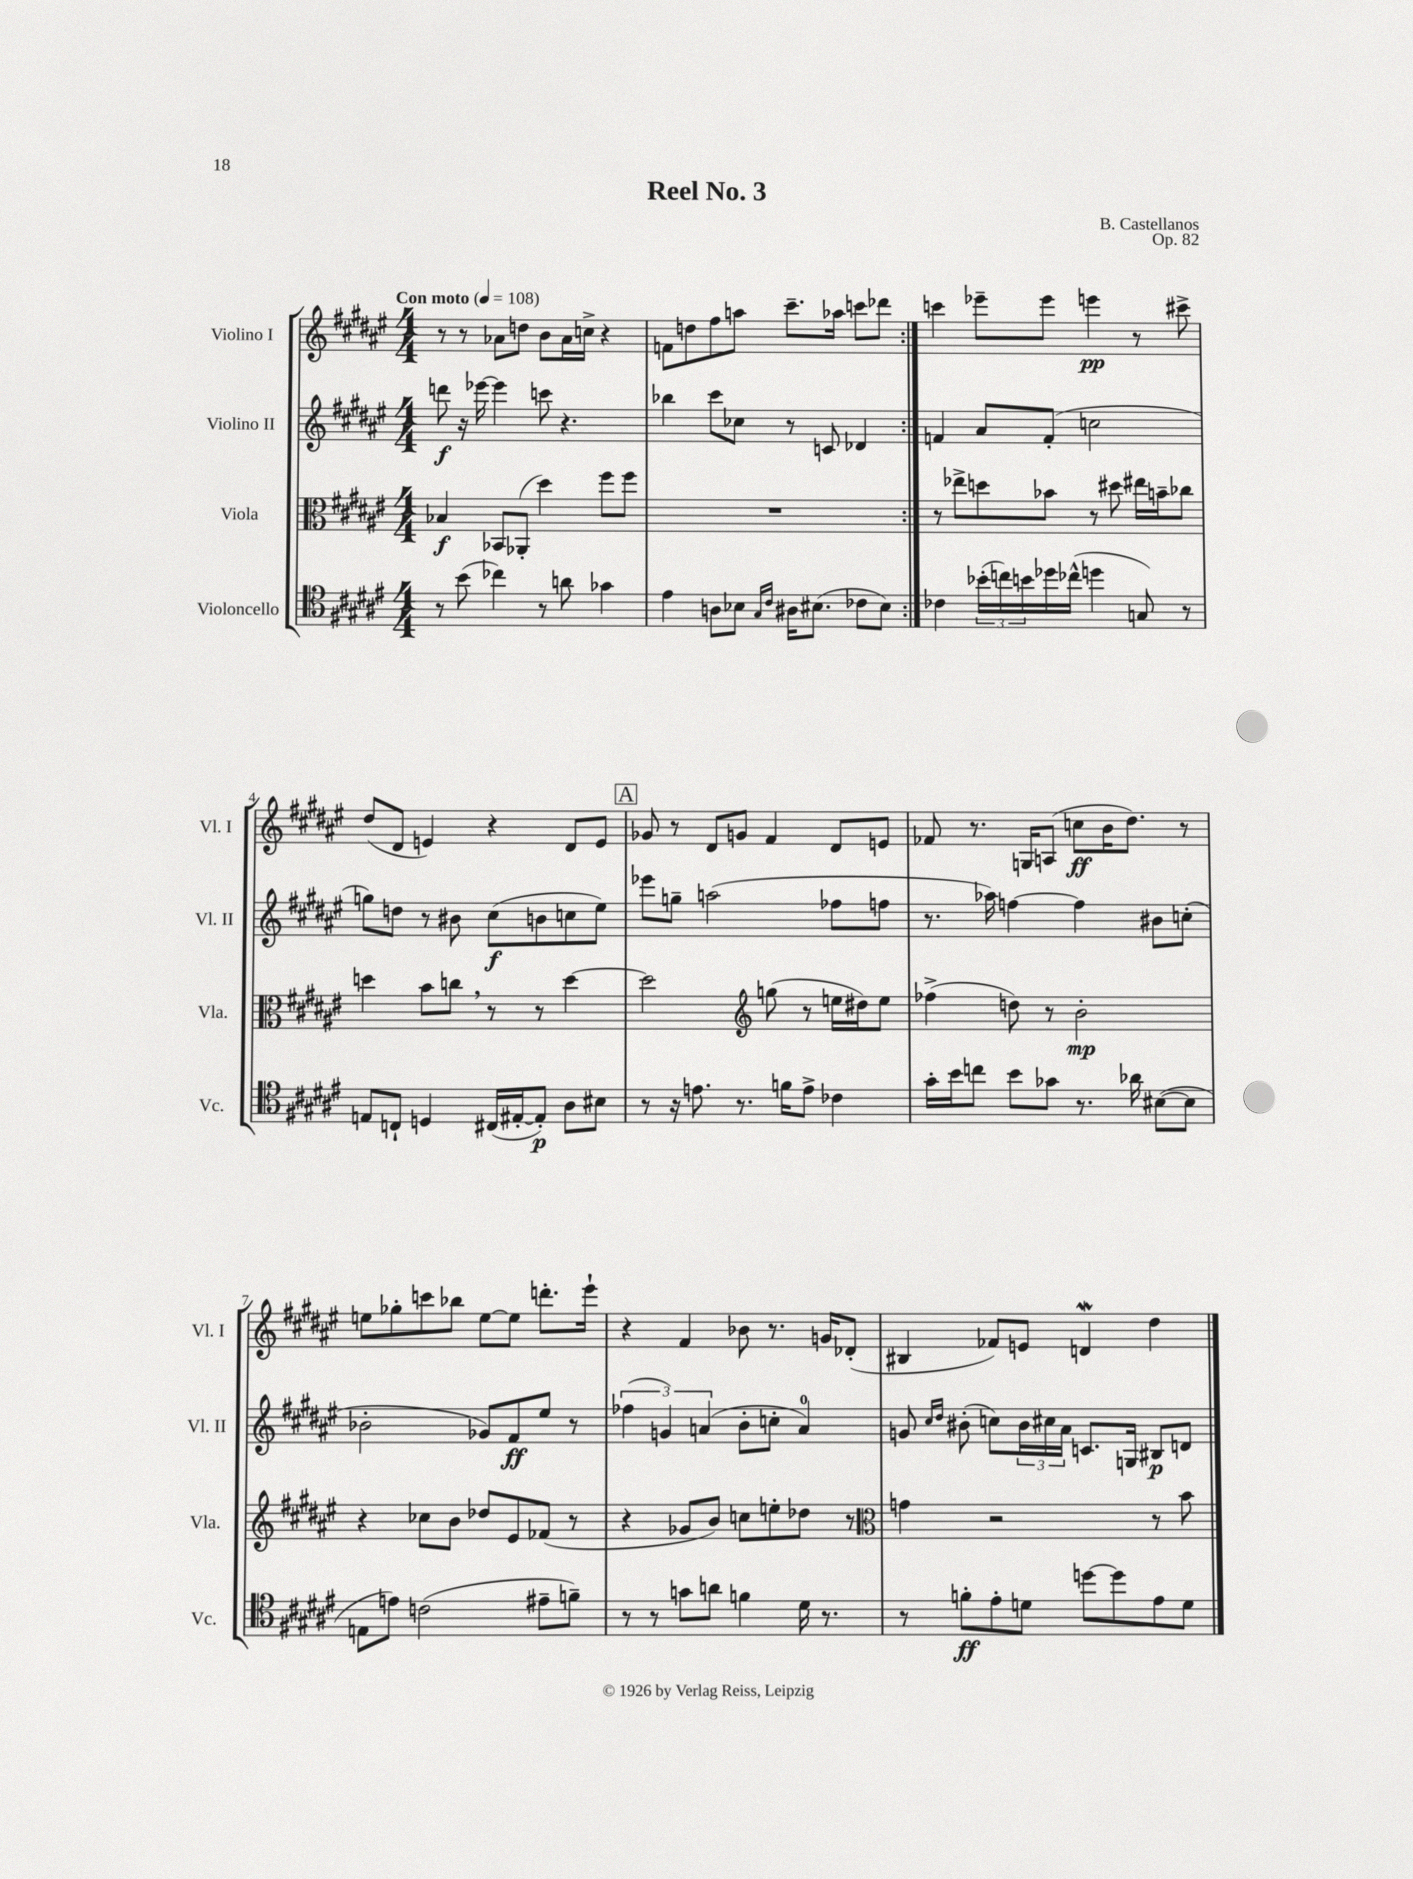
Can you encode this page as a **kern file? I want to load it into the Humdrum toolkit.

**kern	**dynam	**kern	**dynam	**kern	**dynam	**kern	**dynam
*part4	*part4	*part3	*part3	*part2	*part2	*part1	*part1
*staff4	*staff4	*staff3	*staff3	*staff2	*staff2	*staff1	*staff1
*I"Violoncello	*	*I"Viola	*	*I"Violino II	*	*I"Violino I	*
*I'Vc.	*	*I'Vla.	*	*I'Vl. II	*	*I'Vl. I	*
*clefC4	*	*clefC3	*	*clefG2	*	*clefG2	*
*k[f#c#g#d#a#e#]	*	*k[f#c#g#d#a#e#]	*	*k[f#c#g#d#a#e#]	*	*k[f#c#g#d#a#e#]	*
*M4/4	*	*M4/4	*	*M4/4	*	*M4/4	*
*MM108	*	*MM108	*	*MM108	*	*MM108	*
=1	=1	=1	=1	=1	=1	=1	=1
!	!	!	!	!	!	!LO:TX:a:B:t=Con moto	!
8r	.	4B-X/	f	8dddn\	f	8r	.
(8b\	.	.	.	16r	.	8r	.
.	.	.	.	[16eee-X\	.	.	.
4cc-X\)	.	8BB-X/L	.	4eee-\]	.	8a-X\L	.
.	.	(8AA-X'/J	.	.	.	8ddn\J	.
8r	.	4dd#\)	.	8cccn\	.	8b\L	.
8an\	.	.	.	4.r	.	16a-\L	.
.	.	.	.	.	.	16ccn^\JJ	.
4g-X\	.	8ff#\L	.	.	.	4r	.
.	.	8ff#\J	.	.	.	.	.
=2	=2	=2	=2	=2	=2	=2	=2
4e#\	.	1r	.	4bb-X\	.	8fn\L	.
.	.	.	.	.	.	8ddn\	.
8An\L	.	.	.	8ccc#\L	.	8ff#\	.
8B-X\J	.	.	.	8cc-X\J	.	8aan\J	.
16qqG#/LL	.	.	.	.	.	.	.
16qqc#/JJ	.	.	.	.	.	.	.
16A#X\KL	.	.	.	8r	.	8.ccc#~\L	.
(8.B#X\J	.	.	.	.	.	.	.
.	.	.	.	8cn/	.	.	.
.	.	.	.	.	.	16aa-X\Jk	.
8c-X\L	.	.	.	4d-X/	.	8cccn\L	.
8B#\J)	.	.	.	.	.	8ddd-X\J	.
=3:|!	=3:|!	=3:|!	=3:|!	=3:|!	=3:|!	=3:|!	=3:|!
4c-X\	.	8r	.	4fn/	.	4cccn\	.
.	.	8ee-X^\L	.	.	.	.	.
(24b-X'\LL	.	8ddn\	.	8a#/L	.	8eee-X~\L	.
24ccn\)	.	.	.	.	.	.	.
24bn\	.	.	.	.	.	.	.
16dd-X\	.	8b-X\J	.	(8f'/J	.	8eee-\J	.
(16cc-X^^\JJ	.	.	.	.	.	.	.
4ddn\	.	8r	.	2ccn\	.	4eeen\	pp
.	.	8dd#X\	.	.	.	.	.
8Gn/)	.	16ee#X\LL	.	.	.	8r	.
.	.	16bn~\J	.	.	.	.	.
8r	.	8cc-X\J	.	.	.	8ccc#X^\	.
!!LO:LB:g=z
=4	=4	=4	=4	=4	=4	=4	=4
8En/L	.	4ddn\	.	8ggn\L)	.	(8dd#/L	.
8Cn`/J	.	.	.	8ddn\J	.	8d#/J	.
4Dn/	.	8b\L	.	8r	.	4en/)	.
.	.	8ccn,\J	.	8b#X\	.	.	.
(16C#X/LL	.	8r	.	(8cc#\L	f	4r	.
[16E#X'/J	.	.	.	.	.	.	.
8E#'/J])	p	8r	.	8bn\	.	.	.
8A#\L	.	[4dd\	.	8ccn\	.	8d#/L	.
8B#X\J	.	.	.	8ee#\J)	.	8e/J	.
!!LO:REH:place=s1:t=A
=5	=5	=5	=5	=5	=5	=5	=5
8r	.	2dd\]	.	8eee-X\L	.	8g-X/	.
16r	.	.	.	8ggn~\J	.	8r	.
8.en\	.	.	.	.	.	.	.
.	.	.	.	(2aan\	.	8d#/L	.
8.r	.	.	.	.	.	8gn/J	.
*	*	*clefG2	*	*	*	*	*
.	.	(8ggn\	.	.	.	4f#/	.
16fn\KL	.	.	.	.	.	.	.
8e^\J	.	8r	.	.	.	.	.
4c-X\	.	16een\LL	.	8ff-X\L	.	8d#/L	.
.	.	16dd#X\J)	.	.	.	.	.
.	.	8ee\J	.	8ffn\J	.	8en/J	.
=6	=6	=6	=6	=6	=6	=6	=6
16g#'\LL	.	(4ff-X^\	.	8.r	.	8f-X/	.
16b\J	.	.	.	.	.	.	.
8ccn\J	.	.	.	.	.	8.r	.
.	.	.	.	16aa-X\)	.	.	.
8b\L	.	8ddn\)	.	[4ffn\	.	.	.
.	.	.	.	.	.	16Gn/KL	.
8g-X\J	.	8r	.	.	.	(8An/J	.
8.r	.	2b'\	mp	4ff\]	.	8ccn\L	ff
.	.	.	.	.	.	16b\K	.
16a-X\	.	.	.	.	.	8.dd#\J)	.
([8B#X\L	.	.	.	8b#X\L	.	.	.
8B#\J]	.	.	.	(8ccn'\J	.	8r	.
!!LO:LB:g=z
=7	=7	=7	=7	=7	=7	=7	=7
8En\L	.	4r	.	2b-X'\	.	8een\L	.
8en\J)	.	.	.	.	.	8gg-X'\	.
(2cn\	.	8cc-X\L	.	.	.	8cccn\	.
.	.	8b\J	.	.	.	8bb-X\J	.
.	.	8dd-X/L	.	8g-X/L)	.	[8ee\L	.
.	.	8e#/	.	8f#/	ff	8ee\J]	.
8e#X~\L	.	(8f-X/J	.	8ee#/J	.	8.dddn'\L	.
8fn~\J)	.	8r	.	8r	.	.	.
.	.	.	.	.	.	16eee#`\Jk	.
=8	=8	=8	=8	=8	=8	=8	=8
8r	.	4r	.	(6ff-X\	.	4r	.
8r	.	.	.	.	.	.	.
.	.	.	.	6gn/)	.	.	.
8gn\L	.	8g-X/L	.	.	.	4f#/	.
.	.	.	.	(6an/	.	.	.
8an\J	.	8b/J)	.	.	.	.	.
4fn\	.	8ccn\L	.	8b'\L	.	8b-X\	.
.	.	8een'\	.	8ccn'\J	.	8.r	.
16d#\	.	8dd-X\J	.	4a/)	.	.	.
8.r	.	.	.	.	.	16gn/KL	.
.	.	8r	.	.	.	(8d-X'/J	.
=9	=9	=9	=9	=9	=9	=9	=9
*	*	*clefC3	*	*	*	*	*
8r	.	4gn\	.	8gn/	.	4B#X/	.
.	.	.	.	16qqcc#/LL	.	.	.
.	.	.	.	16qqdd#/JJ	.	.	.
8fn'\L	ff	.	.	(8b#X'\	.	.	.
8e#'\	.	2r	.	8ccn\L)	.	8f-X/L)	.
8dn\J	.	.	.	24b#\L	.	8en/J	.
.	.	.	.	24cc#X\	.	.	.
.	.	.	.	24a#\JJ	.	.	.
[8ddn\L	.	.	.	8.cn/L	.	4dnw/	.
8dd\]	.	.	.	.	.	.	.
.	.	.	.	16Gn/Jk	.	.	.
8e#\	.	8r	.	8B#X/L	p	4dd#\	.
8d\J	.	8b\	.	8dn/J	.	.	.
==	==	==	==	==	==	==	==
*-	*-	*-	*-	*-	*-	*-	*-
